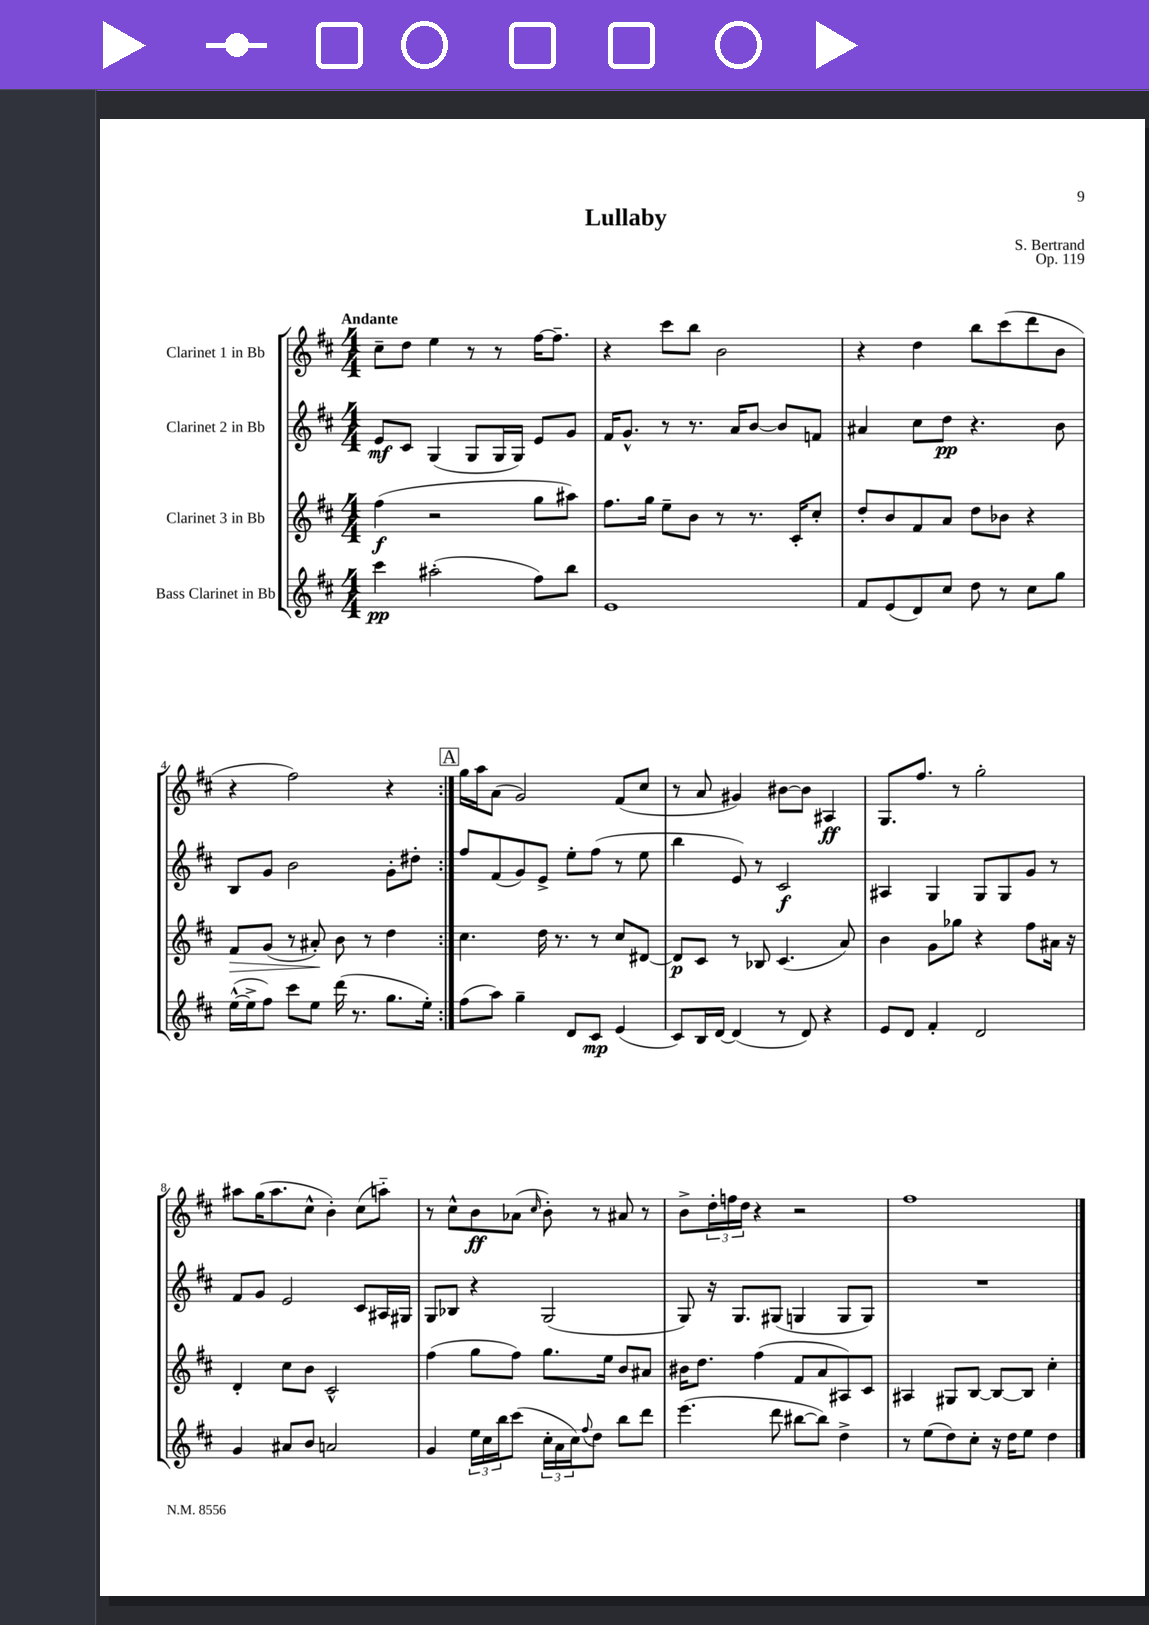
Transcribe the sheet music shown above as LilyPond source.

\header { title = "Lullaby" composer = "S. Bertrand" opus = "Op. 119" }
<<
\new StaffGroup <<
\new Staff = "s0" \with { instrumentName = "Clarinet 1 in Bb" } {
    \clef treble \key d \major \numericTimeSignature \time 4/4 \tempo "Andante"
    \repeat volta 2 { cis''8-- d''8 e''4 r8 r8 fis''16~ fis''8.-- |
    r4 cis'''8 b''8 b'2 |
    r4 d''4 b''8 cis'''8( d'''8 b'8 |
    r4 fis''2) r4 | }
    \mark \markup { \box "A" } g''16 a''16 a'8( g'2) fis'8( cis''8 |
    r8 a'8 gis'4) bis'8~ bis'8 ais4\ff |
    g8. fis''8. r8 g''2-. |
    ais''8 g''16( ais''8. cis''8-^ b'4-.) cis''8( a''8-_) |
    r8 cis''8-^ b'8\ff aes'8( \grace { cis''16 } b'8-.) r8 ais'8 r8 |
    b'8-> \tuplet 3/2 { d''16-. f''16 d''16 } r4 r2 |
    fis''1 \bar "|." |
}
\new Staff = "s1" \with { instrumentName = "Clarinet 2 in Bb" } {
    \clef treble \key d \major \numericTimeSignature \time 4/4
    \repeat volta 2 { e'8\mf cis'8 g4( g8 g16 g16) e'8 g'8 |
    fis'16 g'8.-^ r8 r8. a'16 b'8~ b'8 f'8 |
    ais'4 cis''8 d''8\pp r4. b'8 |
    b8 g'8 b'2 g'8-. dis''8-. | }
    \mark \markup { \box "A" } fis''8 fis'8( g'8) e'8-> e''8-. fis''8( r8 e''8 |
    b''4 e'8) r8 cis'2\f |
    ais4 g4 g8 g8 g'8 r8 |
    fis'8 g'8 e'2 cis'8 ais16 gis16 |
    g8 bes8 r4 g2( |
    g8) r16 g8. gis8( g4 g8 g8) |
    R1 \bar "|." |
}
\new Staff = "s2" \with { instrumentName = "Clarinet 3 in Bb" } {
    \clef treble \key d \major \numericTimeSignature \time 4/4
    \repeat volta 2 { fis''4\f( r2 g''8 ais''8) |
    fis''8. g''16 e''8-- b'8 r8 r8. cis'16-. cis''8-. |
    d''8-. b'8 fis'8 a'8 d''8 bes'8 r4 |
    fis'8\> g'8( r8 ais'8-.\!) b'8 r8 d''4 | }
    \mark \markup { \box "A" } cis''4. d''16 r8. r8 cis''8 dis'8~ |
    dis'8\p cis'8 r8 bes8 cis'4.( a'8) |
    b'4 g'8 ges''8 r4 fis''8 ais'16 r16 |
    d'4-. cis''8 b'8 cis'2-^ |
    fis''4( g''8 fis''8) g''8. e''16 b'8 ais'8 |
    bis'16 d''8. fis''4( fis'8 a'8 ais8) cis'8 |
    ais4 gis8 b8~ b8~ b8 cis''4-. \bar "|." |
}
\new Staff = "s3" \with { instrumentName = "Bass Clarinet in Bb" } {
    \clef treble \key d \major \numericTimeSignature \time 4/4
    \repeat volta 2 { cis'''4\pp ais''2-.( fis''8) b''8 |
    e'1 |
    fis'8 e'8( d'8) cis''8 d''8 r8 cis''8 g''8 |
    e''16~-^( e''16-> fis''8) cis'''8 e''8 d'''16( r8. g''8. e''16-.) | }
    \mark \markup { \box "A" } fis''8( a''8) g''4-- d'8 cis'8\mp e'4( |
    cis'8) b16 d'16~ d'4( r8 d'8) r4 |
    e'8 d'8 fis'4-. d'2 |
    g'4 ais'8 b'8 a'2 |
    g'4 \tuplet 3/2 { e''16 cis''16 b''16 } cis'''8( \tuplet 3/2 { cis''16-. a'16 cis''16) } \appoggiatura { fis''8 } d''8 b''8 d'''8 |
    e'''4.( d'''8 bis''8~ bis''8) d''4-> |
    r8 e''8( d''8) cis''8-. r16 d''16 e''8 d''4 \bar "|." |
}
>>
>>
